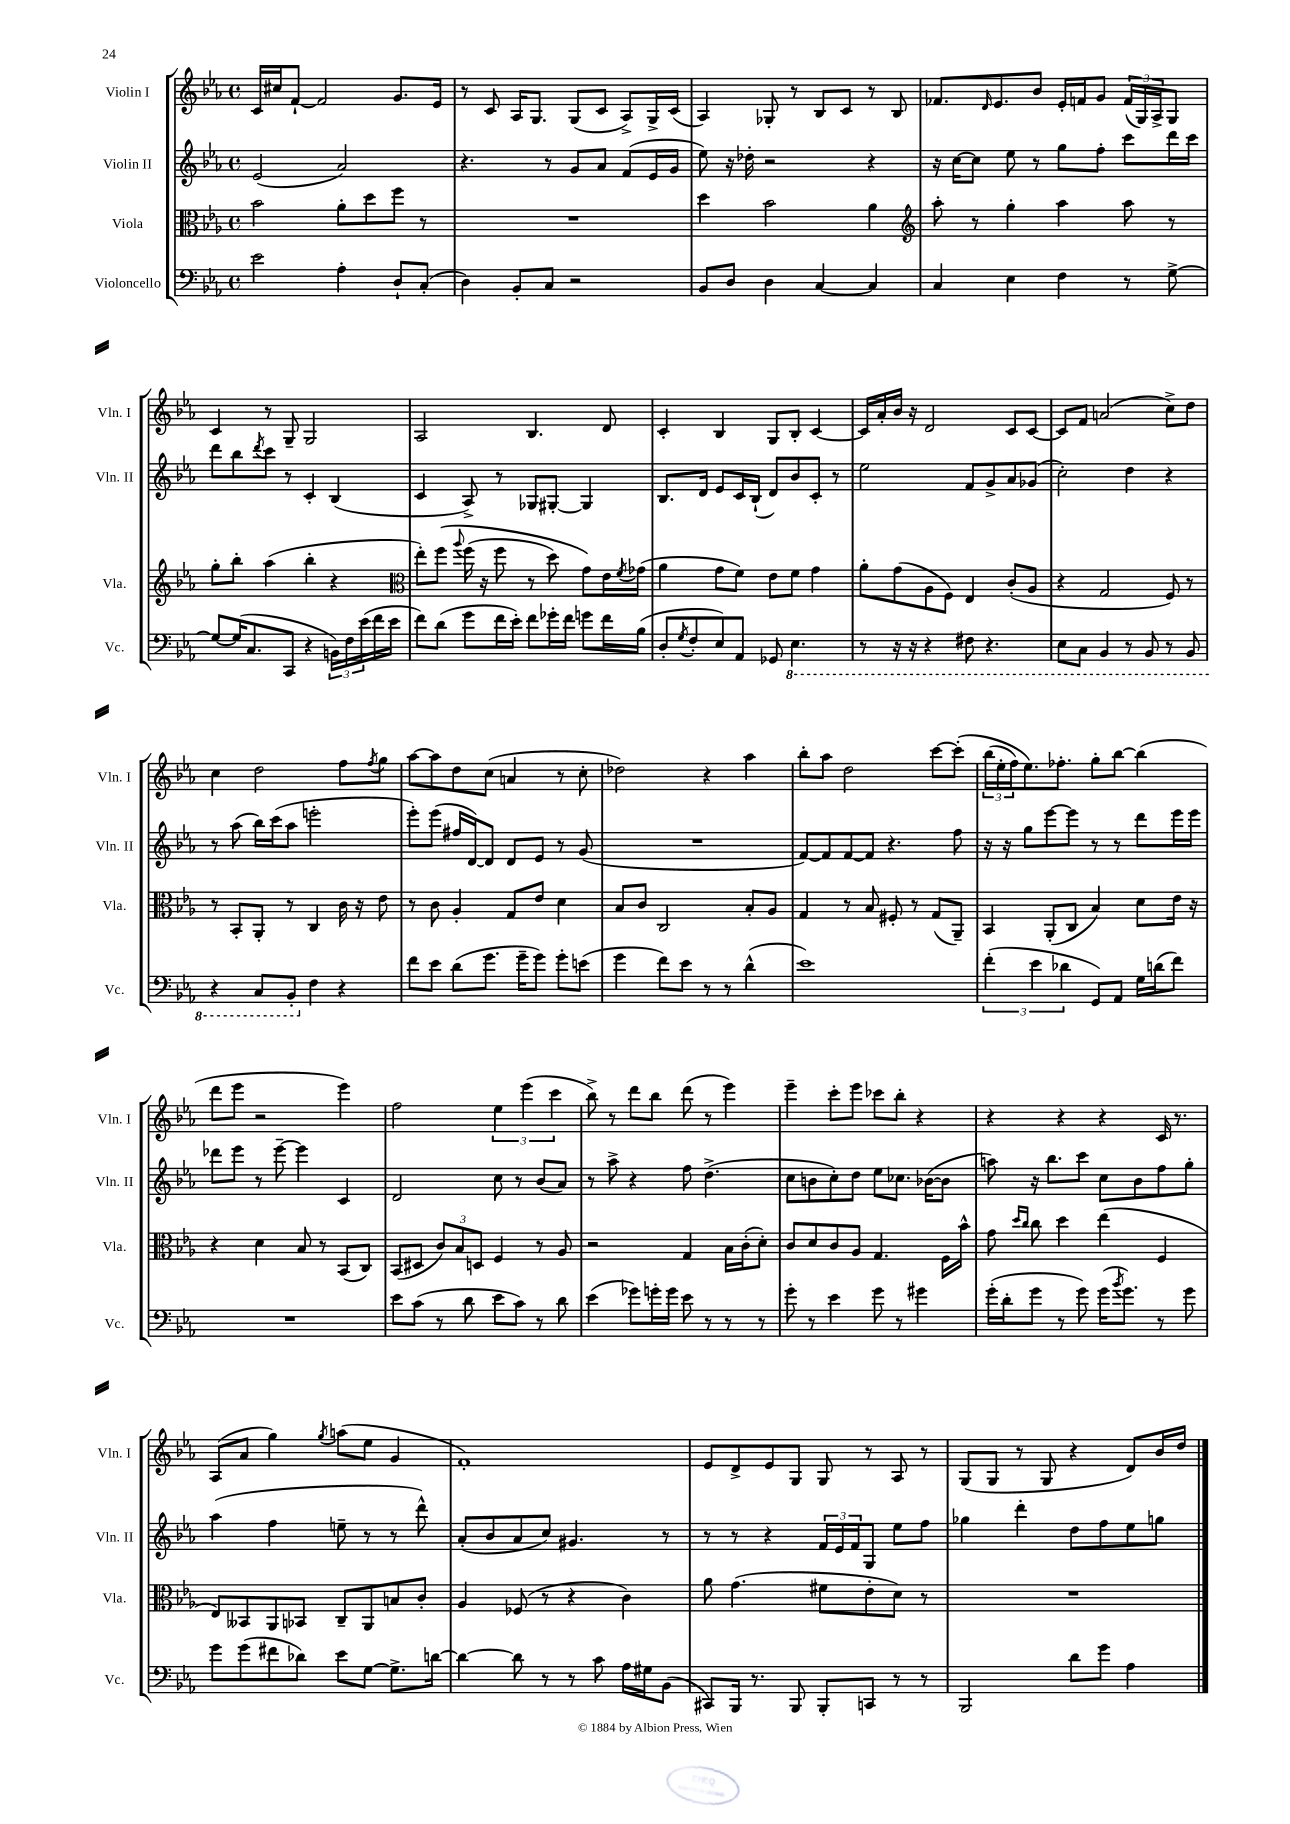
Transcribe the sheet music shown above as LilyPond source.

<<
\new StaffGroup <<
\new Staff = "s0" \with { instrumentName = "Violin I" shortInstrumentName = "Vln. I" } {
    \clef treble \key ees \major \defaultTimeSignature \time 4/4
    c'16 cis''16 f'8~-! f'2 g'8. ees'16 |
    r8 c'8 aes16 g8. g8( c'8 aes8->) g16-> c'16( |
    aes4) ges8-. r8 bes8 c'8 r8 bes8 |
    fes'8. \grace { d'16 } ees'8. bes'8 ees'16-. f'16 g'8 \tuplet 3/2 { f'16( g16) aes16-> } g8 |
    c'4 r8 g8-- g2 |
    aes2 bes4. d'8 |
    c'4-. bes4 g8 bes8-. c'4~ |
    c'16 aes'16-. bes'16 r16 d'2 c'8 c'8~ |
    c'8 f'8 a'2( c''8->) d''8 |
    c''4 d''2 f''8 \acciaccatura { f''8 } g''8 |
    aes''8~ aes''8 d''8 c''8( a'4 r8 c''8-. |
    des''2) r4 aes''4 |
    bes''8-. aes''8 d''2 c'''8~ c'''8-.\( |
    \tuplet 3/2 { bes''16( ees''16-. f''16) } ees''8.\) fes''8.-. g''8-. bes''8~ bes''4( |
    d'''8 ees'''8 r2 ees'''4) |
    f''2 \tuplet 3/2 { ees''4 ees'''4( c'''4 } |
    bes''8->) r8 d'''8 bes''8 d'''8( r8 ees'''4) |
    ees'''4-- c'''8-. ees'''8 ces'''8 bes''8-. r4 |
    r4 r4 r4 c'16 r8. |
    aes8( aes'8 g''4) \acciaccatura { g''8 } a''8( ees''8 g'4 |
    f'1-.) |
    ees'8 d'8-> ees'8 g8 g8 r8 aes8 r8 |
    g8( g8 r8 g8 r4 d'8) bes'16 d''16 \bar "|." |
}
\new Staff = "s1" \with { instrumentName = "Violin II" shortInstrumentName = "Vln. II" } {
    \clef treble \key ees \major \defaultTimeSignature \time 4/4
    ees'2( aes'2) |
    r4. r8 g'8 aes'8 f'8( ees'16 g'16 |
    ees''8) r16 des''16-. r2 r4 |
    r16 c''16~ c''8 ees''8 r8 g''8 f''8-. c'''8 d'''16 c'''16 |
    d'''8 bes''8 \acciaccatura { d'''8 } c'''8 r8 c'4-. bes4( |
    c'4 aes8->) r8 ges8 gis8~-. gis4 |
    bes8. d'16 ees'8 c'16 bes16-!( d'8) bes'8 c'8-. r8 |
    ees''2 f'8 g'8-> aes'8 ges'8( |
    c''2-.) d''4 r4 |
    r8 aes''8( bes''16) c'''16( aes''8 e'''2-. |
    ees'''8-.) ees'''8( fis''16 d'16~) d'8 d'8 ees'8 r8 g'8( |
    R1 |
    f'8~) f'8 f'8~ f'8 r4. f''8 |
    r16 r16 g''8 ees'''8~ ees'''8 r8 r8 d'''8 ees'''16 ees'''16 |
    des'''8 ees'''8 r8 ees'''8~-- ees'''4 c'4 |
    d'2 c''8 r8 bes'8( aes'8) |
    r8 aes''8-> r4 f''8 d''4.->( |
    c''8 b'8 c''8-.) d''8 ees''8 ces''8. bes'16~( bes'8 |
    a''8) r16 bes''8. c'''8 c''8 bes'8 f''8 g''8-. |
    aes''4( f''4 e''8-- r8 r8 d'''8-^) |
    aes'8-.( bes'8 aes'8 c''8) gis'4. r8 |
    r8 r8 r4 \tuplet 3/2 { f'16 ees'16 f'16 } g8 ees''8 f''8 |
    ges''4 d'''4-. d''8 f''8 ees''8 g''8 \bar "|." |
}
\new Staff = "s2" \with { instrumentName = "Viola" shortInstrumentName = "Vla." } {
    \clef alto \key ees \major \defaultTimeSignature \time 4/4
    bes'2 aes'8-. d''8 f''8 r8 |
    R1 |
    d''4 bes'2 aes'4 |
    \clef treble aes''8-. r8 g''4-. aes''4 aes''8 r8 |
    g''8-. bes''8-. aes''4( bes''4-. r4 |
    \clef alto ees''8-.) f''8\( \appoggiatura { aes''8 } f''16( r16 f''8 r8 d''8) g'8\) ees'16 \acciaccatura { f'8 } ges'16( |
    aes'4 g'8 f'8) ees'8 f'8 g'4 |
    aes'8-. g'8( aes8 f8) ees4 c'8-.( aes8 |
    r4 g2 f8) r8 |
    r8 bes,8-. aes,8-. r8 c4 c'16 r16 ees'8 |
    r8 c'8 aes4-. g8 ees'8 d'4 |
    bes8 c'8 c2 bes8-. aes8 |
    g4 r8 bes8 fis8-. r8 g8( aes,8--) |
    bes,4 aes,8-.( c8 bes4) d'8 ees'16 r16 |
    r4 d'4 bes8 r8 bes,8( c8) |
    bes,8( dis8 \tuplet 3/2 { c'8) bes8 d8 } f4 r8 aes8 |
    r2 g4 bes16 c'16-.( d'8-.) |
    c'8 d'8 c'8 aes8 g4. f16 bes'16-^ |
    g'8 \grace { d''16 c''16 } c''8 d''4 ees''4( f4 |
    ees8) beses,8 aes,8 bes,8 c8-- aes,8 b8 c'8-. |
    aes4 fes8( r8 r4 c'4) |
    aes'8 g'4.( fis'8 ees'8-. d'8) r8 |
    R1 \bar "|." |
}
\new Staff = "s3" \with { instrumentName = "Violoncello" shortInstrumentName = "Vc." } {
    \clef bass \key ees \major \defaultTimeSignature \time 4/4
    ees'2 aes4-. d8-! c8-.( |
    d4) bes,8-. c8 r2 |
    bes,8 d8 d4 c4~ c4 |
    c4 ees4 f4 r8 g8~-> |
    g8~ g16( c8. c,8 r4 \tuplet 3/2 { b,16) f16 ees'16( } f'16 ees'16 |
    f'8) d'8( g'8 f'16 ees'16-.) f'8 ges'16-. f'16 g'8 f'16 bes16( |
    d8-. \acciaccatura { g8 } f8-. ees8) aes,8 ges,8 \ottava #-1 ees,4. |
    r8 r16 r16 r4 fis,8 r4. |
    ees,8 c,8 bes,,4 r8 bes,,8 r8 bes,,8 |
    r4 c,8 bes,,8-. \ottava #0 f4 r4 |
    f'8 ees'8 d'8( g'8. g'16-- g'8) g'8-. e'8( |
    g'4 f'8) ees'8 r8 r8 d'4-^( |
    ees'1) |
    \tuplet 3/2 { f'4-.( ees'4 des'4 } g,8) aes,8 g16 d'16( f'8) |
    R1 |
    ees'8 c'8( r8 d'8 ees'8 c'8) r8 d'8 |
    ees'4( ges'8) g'16-. g'16 ees'8 r8 r8 r8 |
    g'8-. r8 ees'4 g'8 r8 gis'4 |
    g'16-.( d'16-. g'8 r8 g'8) g'16( \acciaccatura { bes'8 } g'8.) r8 g'8 |
    g'8 g'8( fis'8 des'8) ees'8 g8~ g8.-> d'16~ |
    d'4~ d'8 r8 r8 c'8 aes16 gis16 bes,8( |
    cis,8) bes,,16 r8. bes,,8 bes,,8-. c,8 r8 r8 |
    bes,,2 d'8 g'8 aes4 \bar "|." |
}
>>
>>
\layout { \context { \Score \remove "Bar_number_engraver" } }
